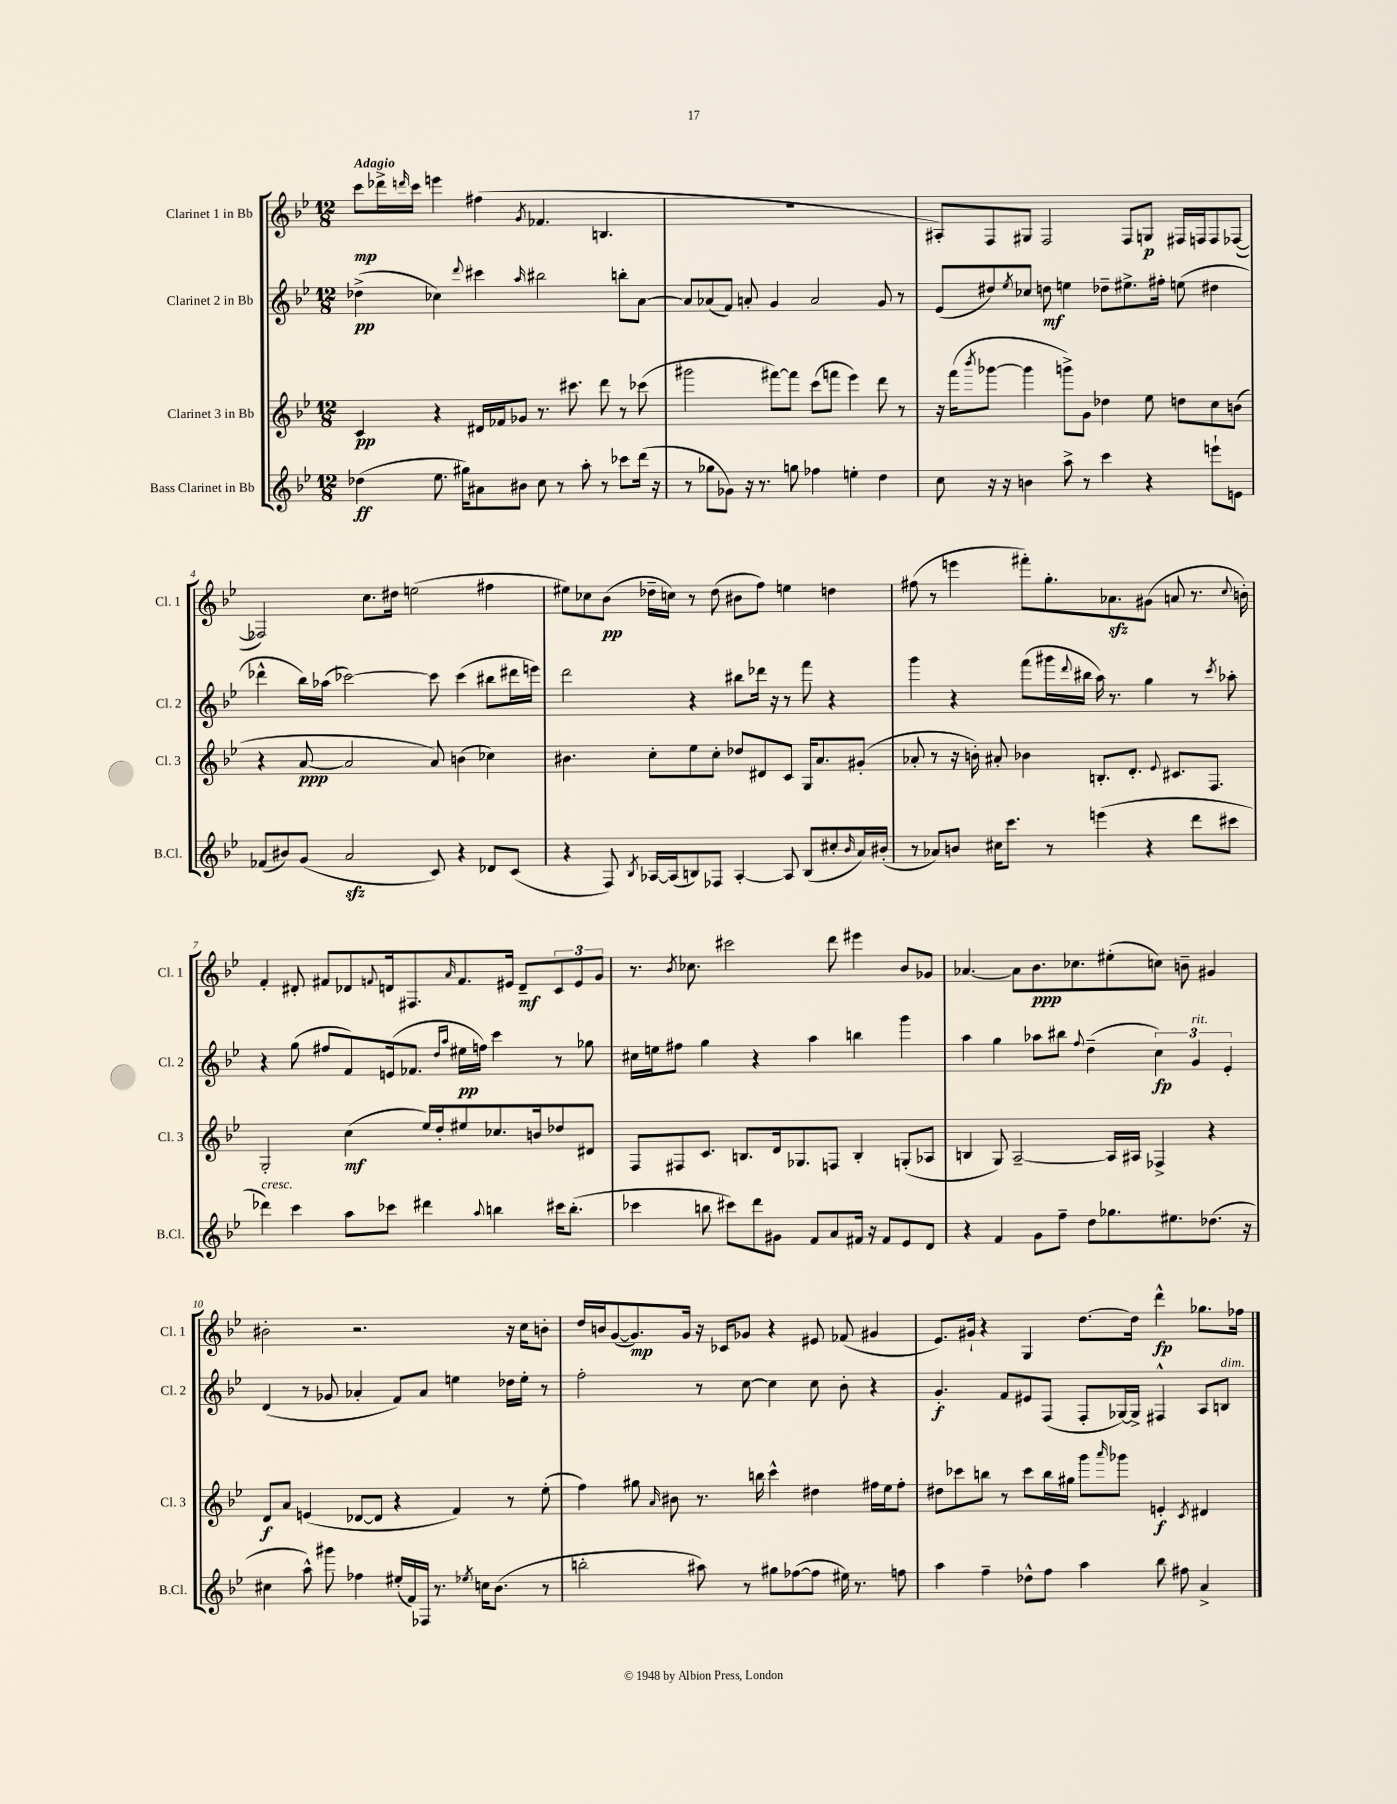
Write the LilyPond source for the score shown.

<<
\new StaffGroup <<
\new Staff = "s0" \with { instrumentName = "Clarinet 1 in Bb" shortInstrumentName = "Cl. 1" } {
    \clef treble \key bes \major \numericTimeSignature \time 12/8 \tempo "Adagio"
    c'''8\mp des'''16-> \grace { d'''16 } c'''16 e'''4 fis''4( \acciaccatura { g'8 } fes'4. b4. |
    R1. |
    ais8-.) f8 gis8 f2 f8 g8\p fis16 f16 f8 fes8~( |
    fes2) c''8. dis''16 e''2( fis''4 |
    eis''8) ces''8 bes'8\pp( des''16-- c''16) r8 des''8( bis'8 f''8) e''4 d''4 |
    fis''8( r8 e'''4 fis'''8-.) g''8.-. aes'8.\sfz gis'8( a'8 r8. \appoggiatura { c''8 } b'16-.) |
    f'4-. dis'8-. fis'8 des'8 \appoggiatura { f'8 } d'16 fis8. \grace { a'16 } f'8. eis'16 d'8--\mf \tuplet 3/2 { c'8 eis'8 g'8 } |
    r8. \acciaccatura { bes'8 } ces''8. cis'''2 d'''8 eis'''4 bes'8 ges'8 |
    aes'4.~ aes'8 bes'8.\ppp ces''8. eis''8-.( c''8) b'8-- gis'4 |
    bis'2-. r2. r16 c''16 b'8-. |
    d''16 b'16 g'8~( g'8.\mp) g'16 r16 ces'16 ges'8 r4 eis'8 fes'8( gis'4 |
    ees'8.) gis'16-! r4 g4 d''8.~ d''16 d'''4-^\fp ges''8. fes''16 \bar "|." |
}
\new Staff = "s1" \with { instrumentName = "Clarinet 2 in Bb" shortInstrumentName = "Cl. 2" } {
    \clef treble \key bes \major \numericTimeSignature \time 12/8
    des''4->\pp( ces''4) \appoggiatura { d'''8 } cis'''4 \grace { a''16 } bis''2 b''8-. a'8~ |
    a'8 aes'8( f'8) a'8-. g'4 a'2 g'8 r8 |
    ees'8( dis''8) \acciaccatura { ees''8 } ces''8 d''8\mf e''4 des''8-- eis''8.-> fis''16-. e''8( dis''4 |
    des'''4-^ bes''16) aes''16( ces'''2~) ces'''8 ces'''4( bis''8 dis'''16 e'''16) |
    d'''2 r4 bis''8 des'''16 r16 r8 f'''8 r4 |
    g'''4 r4 f'''8( gis'''16 \appoggiatura { d'''8 } bis''16 a''16) r8. g''4 r8 \acciaccatura { c'''8 } aes''8-. |
    r4 g''8( fis''8 f'8) e'16( fes'8. \grace { d''16 a''16 } eis''16\pp f''16) c'''4 r8 ges''8 |
    cis''16 e''16 fis''8 g''4 r4 a''4 b''4 g'''4 |
    a''4 g''4 aes''8 bis''8 \appoggiatura { f''8 } d''4--( \tuplet 3/2 { c''4\fp) g'4^\markup { \italic "rit." } ees'4-. } |
    d'4( r8 ges'8 aes'4-. f'8) aes'8 e''4 des''16 e''16-. r8 |
    f''2-. r8 c''8~ c''4 c''8 bes'8-. r4 |
    g'4.-.\f f'8 eis'8 f8( f8-. ges16~) ges16-> fis4-^ a8 b8^\markup { \italic "dim." } \bar "|." |
}
\new Staff = "s2" \with { instrumentName = "Clarinet 3 in Bb" shortInstrumentName = "Cl. 3" } {
    \clef treble \key bes \major \numericTimeSignature \time 12/8
    c'4\pp r4 dis'16 fes'16 ges'8 r8. cis'''8. d'''8 r8 ces'''8( |
    gis'''2 fis'''8~) fis'''8 c'''8( f'''8 ees'''4) d'''8 r8 |
    r16 f'''16( \acciaccatura { bes'''8 } ges'''8~ ges'''4 g'''8->) g'8 des''4 ees''8 d''8 c''8 b'8( |
    r4 a'8~\ppp a'2 a'8) b'4( ces''4) |
    bis'4. c''8-. ees''8 c''8-. des''8 dis'8 c'8 g16 a'8. gis'8-.( |
    aes'8-. r8 r16 b'16-.) ais'8-. bes'4 b8.-. d'8.-. \appoggiatura { ees'8 } cis'8. f8. |
    g2-. c''4\mf( ees''16) d''16-. eis''8 ces''8. b'16 des''8 dis'8 |
    f8 fis8 c'8. b8. d'16 ges8. f8 b4-. g8-.( aes8 |
    b4 g8) a2~-- a16 ais16 fes4-> r4 |
    d'8\f a'8 e'4( des'8~ des'8 r4 f'4) r8 ees''8-.( |
    f''4) gis''8 \grace { a'16 } bis'8 r8. b''16 c'''4-^ dis''4 fis''16 ees''16 fis''8-. |
    dis''8 ces'''8 b''8 r8 ces'''8 b''16 gis''16 g'''8 \grace { a'''16 } ges'''8 e'4-.\f \acciaccatura { c'8 } dis'4 \bar "|." |
}
\new Staff = "s3" \with { instrumentName = "Bass Clarinet in Bb" shortInstrumentName = "B.Cl." } {
    \clef treble \key bes \major \numericTimeSignature \time 12/8
    des''4\ff( ees''8. gis''16) ais'8 bis'8 c''8 r8 a''8-. r8 ces'''8 d'''16( r16 |
    r8 ges''8 ges'8) r16 r8. g''8 fes''4 e''4-. d''4 |
    c''8 r16 r16 b'4 a''8-> r8 c'''4 r4 e'''8-! e'8 |
    fes'8( bis'8) g'8( a'2\sfz c'8) r4 des'8 c'8( |
    r4 f8) \acciaccatura { bes8 } aes16~ aes16( b8) fes8 aes4~-. aes8 b8( cis''8-. \grace { bes'16 } a'16) bis'16-.( |
    r8 aes'8) b'8 cis''16 c'''8. r8 e'''4( r4 d'''8 cis'''8 |
    des'''4^\markup { \italic "cresc." }) c'''4 a''8 ces'''8 dis'''4 \appoggiatura { a''8 } b''4 cis'''16 b''8.-.( |
    ces'''4 b''8 cis'''8) d'''8 gis'8 f'8 a'8 fis'16 r16 fis'8 ees'8 d'8 |
    r4 f'4 g'8 f''8-- d''8 ges''8. eis''8. des''8.( r16 |
    cis''4 a''8-^) gis'''8 fes''4 eis''16-.( f'16) fes16 r8. \acciaccatura { ees''8 } c''16 bes'8.( r8 |
    b''2-. ais''8) r8 gis''8 fes''8~( fes''8 eis''16) r8. f''8 |
    a''4 f''4-- des''8-^ f''8 a''4 bes''8 fis''8 a'4-> \bar "|." |
}
>>
>>
